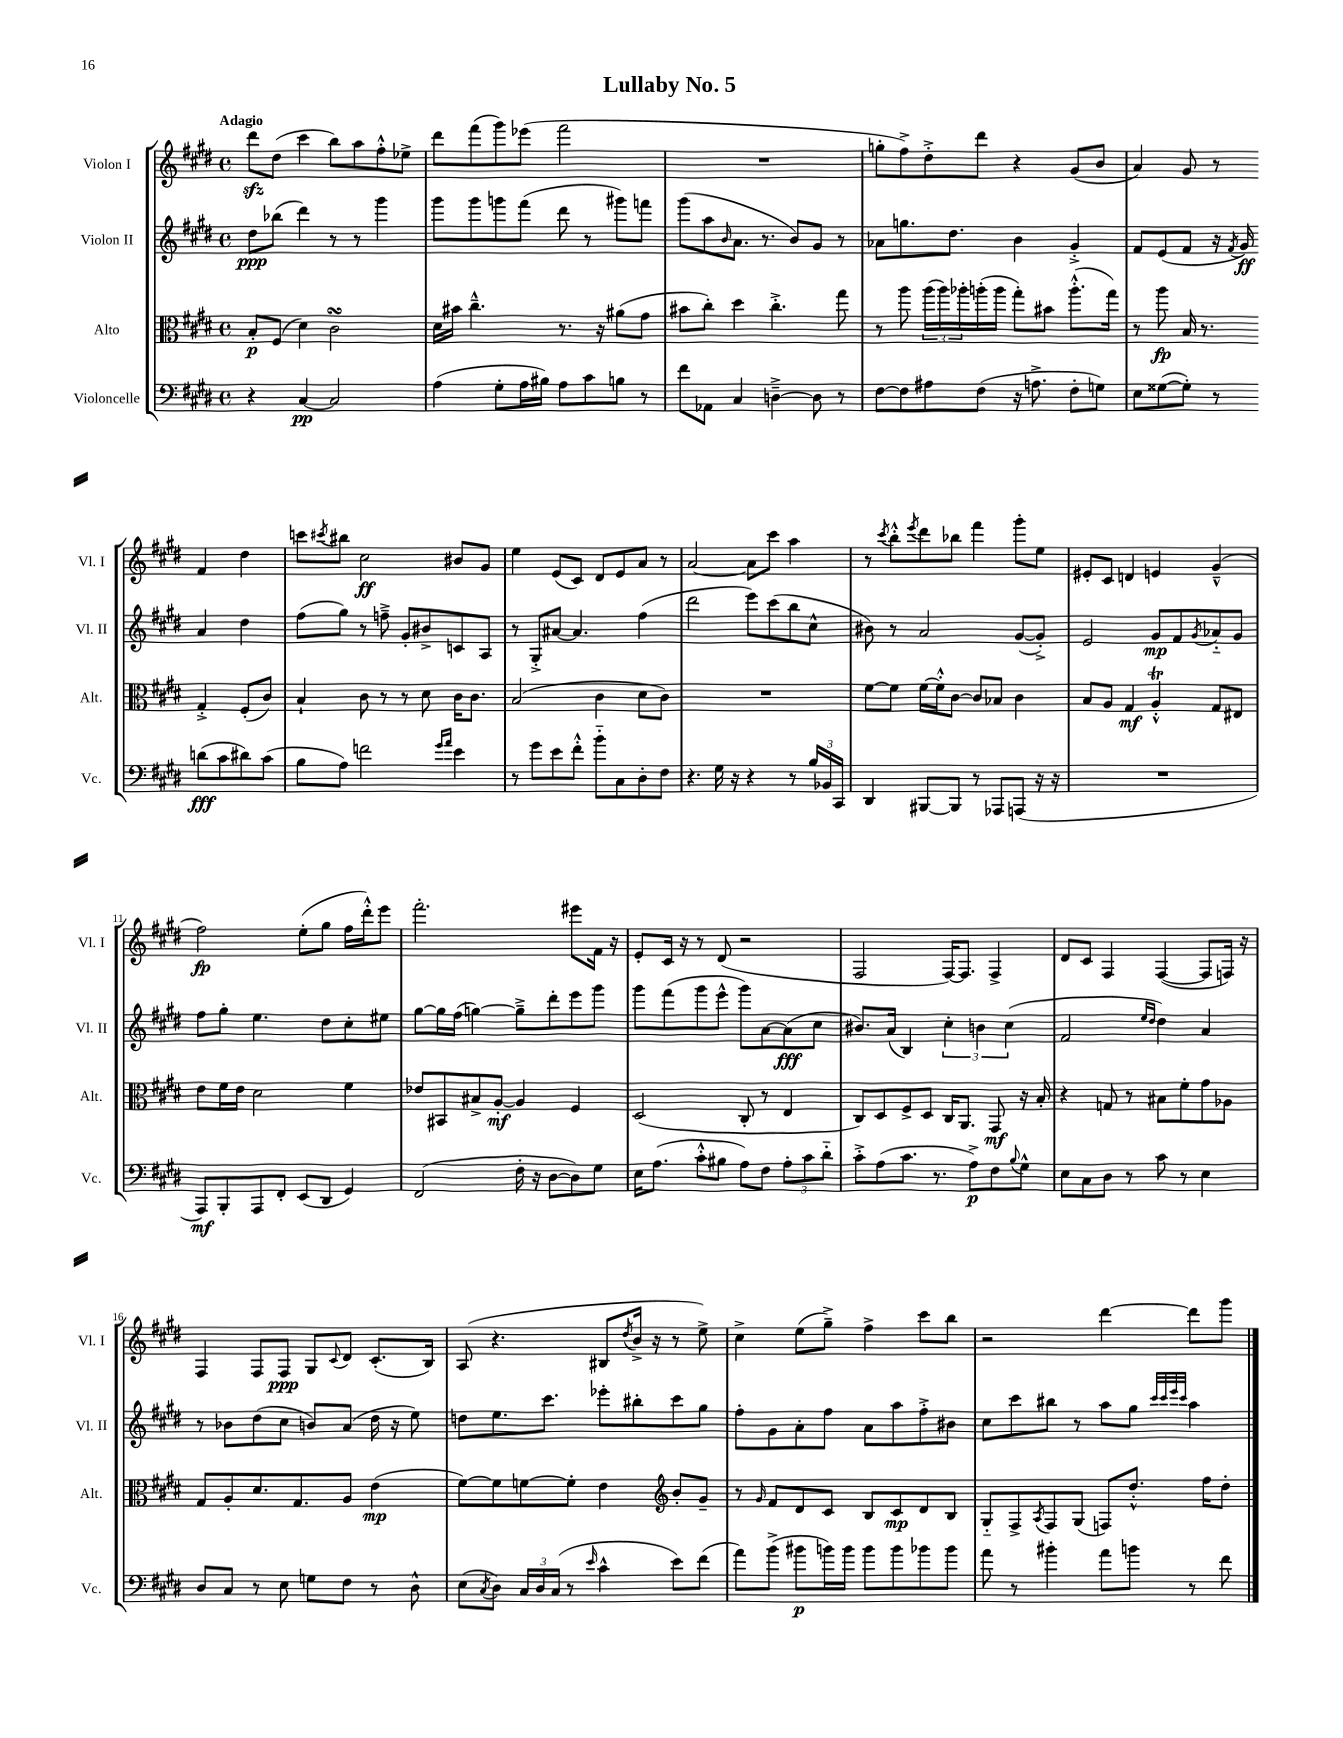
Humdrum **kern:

**kern	**kern	**kern	**kern
*staff4	*staff3	*staff2	*staff1
*clefF4	*clefC3	*clefG2	*clefG2
*k[f#c#g#d#]	*k[f#c#g#d#]	*k[f#c#g#d#]	*k[f#c#g#d#]
*M4/4	*M4/4	*M4/4	*M4/4
*met(c)	*met(c)	*met(c)	*met(c)
4r	8B'	8dd#	8ddd#
.	(8F#	(8bb-	(8dd#
[4C#	4d#)	4ddd#)	4ccc#
2C#]	2c#	8r	8bb)
.	.	8r	8aa
.	.	4ggg#	8ff#'^^
.	.	.	8ee-^
=	=	=	=
(4A	16d#	8ggg#	8ddd#
.	16b#	.	.
.	4.cc#~^^	8ggg#	(8fff#
8G#'	.	8ggg	8ggg#)
16A	.	(8fff#	(8eee-
16B#)	.	.	.
8A	8.r	8ddd#	2fff#
8c#	.	8r	.
.	16r	.	.
8B	(8a#	8ggg#)	.
8r	8g#	8fff	.
=	=	=	=
8f#	8b#	(8ggg#	1r
8AA-	8cc#')	8aa	.
.	.	16qqb	.
4C#	4dd#	8.a	.
.	.	8.r	.
[4D~^	4.cc#'^	.	.
.	.	8b)	.
8D]	.	8g#	.
8r	8gg#	8r	.
=	=	=	=
[8F#	8r	8a-	8gg'
8F#]	8aa	8.gg	8ff#^)
8A#	(24aa	.	8dd#'^
.	24aa)	.	.
.	.	8.dd#	.
.	24aa-'	.	.
(8F#	(16aa'	.	8ddd#
.	16aa	.	.
16r	8gg#')	4b	4r
8.A^	.	.	.
.	8b#	.	.
8F#'	(8.aa'^^	4g#'^	(8g#
8G)	.	.	8b
.	16gg#)	.	.
=	=	=	=
8E	8r	8f#	4a)
([8G##	8aa	(8e	.
8G##'])	16B	8f#	8g#
.	8.r	.	.
8r	.	16r	8r
.	.	8qf#	.
.	.	16g#)	.
(8d	4G#'^	4a	4f#
8c#	.	.	.
8d#)	(8F#'	4dd#	4dd#
(8c#	8c#)	.	.
=	=	=	=
8B	4B`	(8ff#	8ccc
.	.	.	8qccc#
8A)	.	8gg#)	8bb#
2f	8c#	8r	2cc#
.	8r	8ff~^	.
.	8r	8g#'	.
.	8d#	8b#^	.
16qqg#	.	.	.
16qqa	.	.	.
4e	16c#	8c	8b#
.	8.c#	.	.
.	.	8A	8g#
=	=	=	=
8r	(2B	8r	4ee
8g#	.	8G#'^	.
8e	.	[8a#	(8e
8f#'^^	.	4.a#]	8c#)
8b'~	4c#	.	8d#
8C#	.	.	8e
8D#'	8d#	(4ff#	8a
8F#	8c#)	.	8r
=	=	=	=
4.r	1r	2ddd#	[2a
16G#	.	.	.
16r	.	.	.
4r	.	8eee)	8a]
.	.	(8ccc#	8ccc#
8r	.	8bb	4aa
24B	.	8cc#^^	.
24BB-	.	.	.
24CC#	.	.	.
=	=	=	=
4DD#	[8f#	8b#)	8r
.	.	.	8qccc#
.	8f#]	8r	8bb'^^
.	.	.	8qeee
[8BBB#	[16f#	2a	8ddd#
.	16f#'^^]	.	.
8BBB#]	[8c#	.	8bb-
8r	8c#]	.	4fff#
8AAA-	8B-	.	.
(8AAA	4c#	([8g#	8ggg#'
16r	.	8g#'^])	8ee
16r	.	.	.
=	=	=	=
1r	8B	2e	8e#'
.	8A	.	8c#
.	4G#	.	4d
.	4A'^^	8g#	4e
.	.	8f#	.
.	.	8qg#	.
.	8G#	8a-'~	(4g#~^^
.	8E#	8g#	.
=	=	=	=
8AAA)	8e	8ff#	2ff#)
8BBB'	16f#	8gg#'	.
.	16e	.	.
8AAA	2d#	4.ee	.
8FF#'	.	.	.
(8EE	.	.	(8ee'
8DD#	.	8dd#	8gg#
4GG#)	4f#	8cc#'	16ff#
.	.	.	16ddd#'^^)
.	.	8ee#	8eee
=	=	=	=
(2FF#	8e-	[8gg#	2.fff#'
.	8BB#	16gg#]	.
.	.	(16ff#	.
.	8B#^	[4gg)	.
.	[8A'	.	.
16F#'	4A]	8gg~^]	.
16r	.	.	.
[8D#	.	8ddd#'	.
8D#])	4F#	8eee	8eee#
8G#	.	8ggg#	16f#
.	.	.	16r
=	=	=	=
16E	(2D#	8ggg#	8e'
(8.A	.	.	.
.	.	(8fff#	16c#
.	.	.	16r
8c#'^^	.	8ggg#	8r
8B#	.	8eee^^	(8d#
8A)	8C#'	8ggg#)	2r
8F#	8r	[8a	.
12A'	4E	(8a]	.
12c#	.	.	.
.	.	8cc#	.
12d#'~	.	.	.
=	=	=	=
8c#'^	8C#)	8.b#)	2F#
(8A	8D#	.	.
.	.	(16a	.
8.c#	8F#^	4B)	.
.	8D#	.	.
8.r	.	.	.
.	16C#	6cc#'	[16F#)
.	8.AA	.	8.F#]
8A^)	.	.	.
.	.	6b	.
8F#	8GG#	.	4F#^
.	.	(6cc#	.
8qqB	.	.	.
8G#^^	16r	.	.
.	16B'	.	.
=	=	=	=
8E	4r	2f#	8d#
8C#	.	.	8c#
8D#	8G	.	4F#
8r	8r	.	.
.	.	16qqee	.
.	.	16qqdd#	.
8c#	8B#	4dd#)	([4F#
8r	8f#'	.	.
4E	8g#	4a	8F#]
.	8A-	.	16F)
.	.	.	16r
=	=	=	=
8D#	8G#	8r	4F#
8C#	8A'	8b-	.
8r	8.d#	(8dd#	8F#
8E	.	8cc#	8F#
.	8.G#	.	.
8G	.	8b)	8G#
.	.	.	8qqc#
8F#	8A	(8a	8d#
8r	(4e	16dd#	(8.c#'
.	.	16r	.
8D#^^	.	8ee)	.
.	.	.	16B)
=	=	=	=
(8E	[8f#)	8dd	(8A
8qC#	.	.	.
8D#)	8f#]	8.ee	4.r
24C#	[8f	.	.
24D#	.	.	.
.	.	8.ccc#	.
(24C#	.	.	.
8r	8f']	.	.
16qqe	.	.	.
4c#^^	4e	8eee-'	8B#
.	.	.	8qdd#
.	.	8bb#'	16b^
.	.	.	16r
*	*clefG2	*	*
8e)	8b'	8ccc#	8r
(8f#	8g#~	8gg#	8ee^)
=	=	=	=
8a)	8r	8ff#'	4cc#^
.	16qqg#	.	.
(8b^	8f#	8g#	.
8b#	8d#	8a'	(8ee
16b)	8c#	8ff#	8gg#~^)
16b	.	.	.
8b	8B	8a	4ff#^
8b	8c#	8aa	.
8b-	8d#	8ff#'^	8ccc#
8b-	8B	8b#	8bb
=	=	=	=
8a	8G#'~	8cc#	2r
8r	8F#^	8ccc#	.
.	8qA	.	.
4b#'	8F#	8bb#	.
.	(8G#	8r	.
8a	8F)	8aa	[4ddd#
8b	8.dd#'^^	8gg#	.
.	.	32qqccc#	.
.	.	32qqccc#	.
.	.	32qqeee	.
.	.	32qqccc#	.
8r	.	4aa	8ddd#]
.	16ff#	.	.
8f#	8dd#'	.	8ggg#
==	==	==	==
*-	*-	*-	*-
